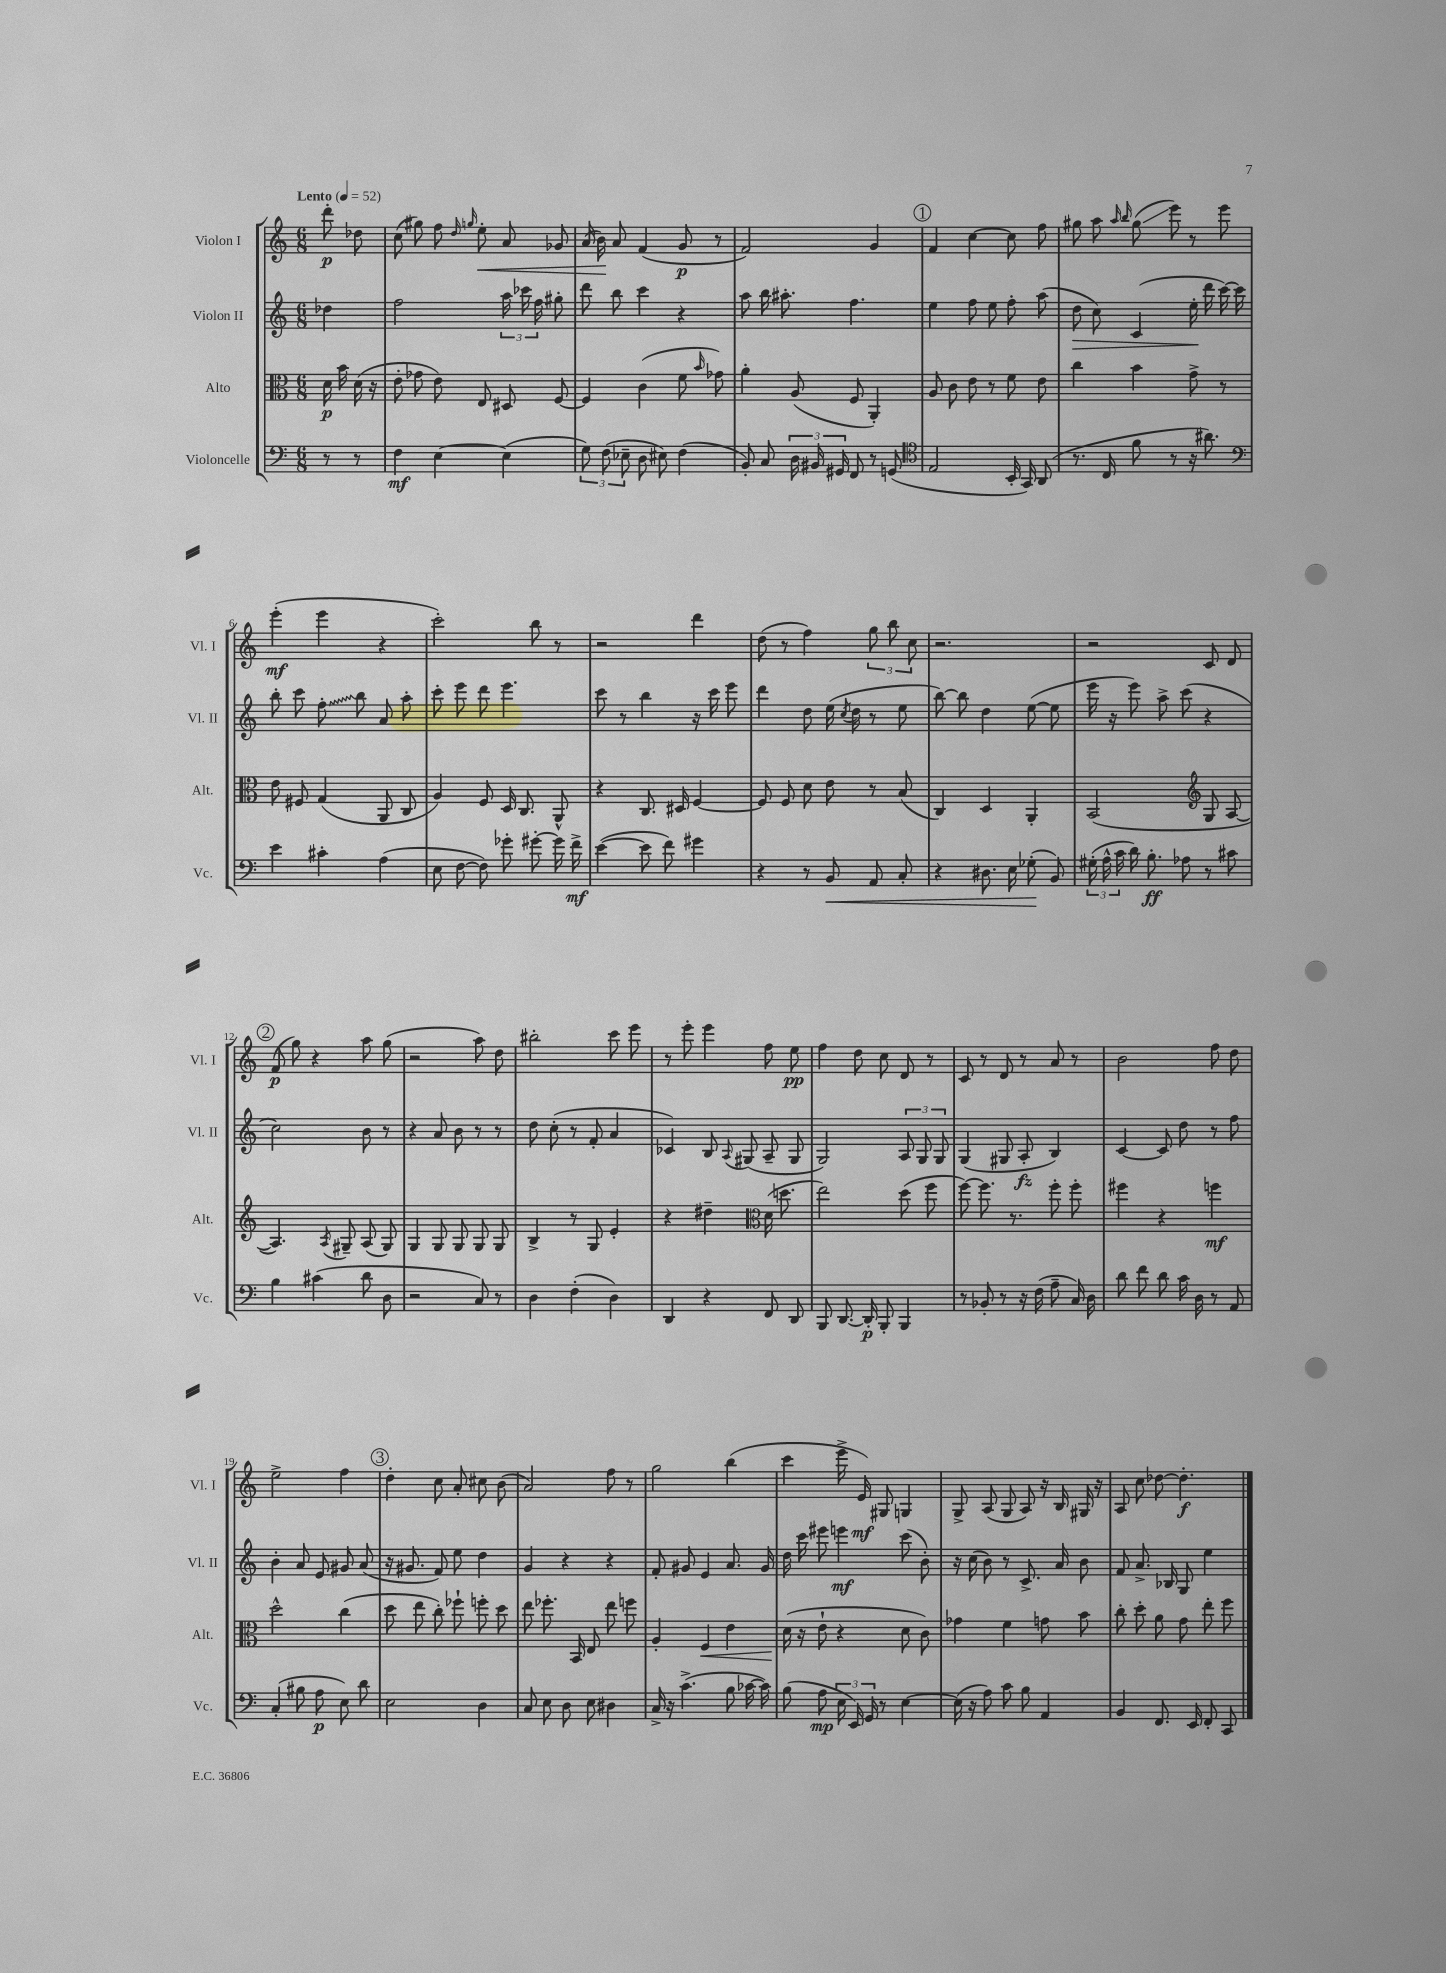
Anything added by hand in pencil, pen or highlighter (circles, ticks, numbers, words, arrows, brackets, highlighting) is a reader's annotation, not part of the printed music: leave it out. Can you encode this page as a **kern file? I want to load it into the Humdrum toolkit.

**kern	**kern	**kern	**kern
*staff4	*staff3	*staff2	*staff1
*clefF4	*clefC3	*clefG2	*clefG2
*k[]	*k[]	*k[]	*k[]
*M6/8	*M6/8	*M6/8	*M6/8
*MM52	*MM52	*MM52	*MM52
8r	16d	4dd-	8ddd'
.	16b	.	.
8r	(16d	.	8dd-
.	16r	.	.
=	=	=	=
4F	8e'	2ff	(8cc
.	8g-	.	8gg#)
[4E	8e)	.	8ff
.	.	.	16qqdd
.	.	.	16qqgg
.	8E	.	8ee'
(4E]	8D#	24aa	8a
.	.	24ccc-	.
.	.	24ff	.
.	[8F	8gg#'	8g-
=	=	=	=
12G)	4F]	8ddd	(16a
.	.	.	16b)
(12F	.	.	.
.	.	8bb	8a
12E-~	.	.	.
8D	(4c	4ccc	(4f
8E#)	.	.	.
(4F	8f	4r	8g
.	16qqb	.	.
.	8g-)	.	8r
=	=	=	=
8BB')	4a'	8aa	2f)
8C	.	16bb	.
.	.	8.aa#'	.
24D	(8A	.	.
24BB#	.	.	.
24GG#	.	.	.
8FF	8F	4.ff	.
8r	4AA')	.	4g
(8GG	.	.	.
=	=	=	=
*clefC4	*	*	*
2E	8A	4ee	4f
.	8c	.	.
.	8e	8ff	[4cc
.	8r	8ee	.
16BB'	8f	8ff'	8cc]
16GG)	.	.	.
(8AA	8e	(8aa	8ff
=	=	=	=
8.r	4cc	8dd	8gg#
.	.	8cc)	8aa
16C	.	.	.
.	.	.	16qqaa
.	.	.	16qqbb
8f	4b	(4c	(8gg#
8r	.	.	8eee)
16r	8g^	16ee'	8r
8.a#)	.	16ddd	.
.	8r	[16ccc)	8eee
.	.	16ccc]	.
=	=	=	=
*clefF4	*	*	*
4e	8e	8bb'	(4eee'
.	8F#	8ccc	.
4c#'	(4G	8ff'	4eee
.	.	8bb	.
(4A	8AA	8a	4r
.	8C	8aa'	.
=	=	=	=
8E	4A)	8ccc'	2ccc')
[8F	.	8eee	.
8F])	8F	8ddd	.
8g-'	16D	4.eee	.
.	8.C	.	.
[8g#'	.	.	8bb
16g#]	8AA^^	.	8r
16f^	.	.	.
=	=	=	=
([4e	4r	8ccc	2r
.	.	8r	.
8e]	8.C	4bb	.
8f)	.	.	.
.	16D#	.	.
4g#	[4F	16r	4ddd
.	.	16ccc	.
.	.	8eee	.
=	=	=	=
4r	8F]	4ddd	(8dd
.	8F	.	8r
8r	8d	8dd	4ff)
8BB	8e	(16ee	.
.	.	8qcc	.
.	.	16dd	.
8AA	8r	8r	12gg
.	.	.	12bb
8C'	(8B	8ee	.
.	.	.	12cc
=	=	=	=
4r	4C)	[8bb)	2.r
.	.	8bb]	.
8.D#	4D	4dd	.
16E	.	.	.
(8G-'	4AA'	([8ee	.
8BB)	.	8ee]	.
=	=	=	=
(24G#'	(2BB	16eee	2r
24A^^	.	.	.
.	.	16r	.
24c	.	.	.
16d)	.	8eee)	.
8.B'	.	.	.
.	.	8aa^	.
8A-	.	(8ccc	.
*	*clefG2	*	*
8r	8G	4r	8c
8c#	[8A	.	8d
=	=	=	=
4B	4.A])	2cc)	(8f
.	.	.	8gg)
(4c#	.	.	4r
.	8qA	.	.
.	8G#~	.	.
8d	(8A	8b	8aa
8D	8G#)	8r	(8gg
=	=	=	=
2r	4G	4r	2r
.	8G	8a	.
.	8G	8b	.
8C)	8G	8r	8aa)
8r	8G	8r	8dd
=	=	=	=
4D	4B^	8dd	2bb#'
.	.	(8cc'	.
(4F'	8r	8r	.
.	8G	8f'	.
4D)	4e'	4a	8ccc
.	.	.	8eee
=	=	=	=
4DD	4r	4c-)	8r
.	.	.	8eee'
4r	4dd#~	8B	4eee
.	.	8qqA	.
.	.	(8G#	.
*	*clefC3	*	*
8FF	(16d	8A~	8ff
.	8.dd	.	.
8DD	.	8G#	8ee
=	=	=	=
8BBB	2ee)	2G)	4ff
[8.DD	.	.	.
.	.	.	8dd
16DD']	.	.	.
8BBB'	.	.	8cc
4BBB	(8dd	12A	8d
.	.	12G	.
.	8ff	.	8r
.	.	12G	.
=	=	=	=
8r	[8ff)	(4G	8c
8BB-'	8.ff]	.	8r
8r	.	8G#	8d
.	8.r	.	.
16r	.	8A'	8r
(16F	.	.	.
8A~	8ff'	4B)	8a
16C)	8ff'	.	8r
16D	.	.	.
=	=	=	=
8d	4ff#	[4c	2b
8f	.	.	.
8d	4r	8c]	.
16c	.	8dd	.
16D	.	.	.
8r	4ff	8r	8ff
8AA	.	8ff	8dd
=	=	=	=
(4C'	2dd^^	4b'	2ee^
8B#	.	8a	.
8A	.	8e	.
8E)	(4cc	8g#	4ff
8d	.	(8a	.
=	=	=	=
2E	8dd	16r	4dd'
.	.	8.g#	.
.	8ee	.	.
.	8cc')	8f)	8cc
.	8ff-`	8ee	8a'
4D	8ff'	4dd	8cc#
.	8dd	.	(8b
=	=	=	=
8C	8ee	4g	2a)
8E	8.ff-'	.	.
8D	.	4r	.
.	16BB	.	.
8E	8E	.	.
4D#	8ee	4r	8ff
.	8ff	.	8r
=	=	=	=
16C^	4A'	8f'	2gg
16r	.	.	.
(4.c^	.	8g#	.
.	4F	4e	.
8B	4e	8.a	(4bb
[16c-	.	.	.
16c-])	.	16g#	.
=	=	=	=
(8B	(16d	16dd	4ccc
.	16r	16ccc	.
8A	8e`	8eee#	.
24E	4r	4eee	16eee^
24EE)	.	.	.
.	.	.	16e)
24GG	.	.	.
8r	.	.	8G#
[4E	8d	(8ccc	4G
.	8c)	8b')	.
=	=	=	=
(16E]	4g-	16r	8G^
16r	.	(16cc	.
8A)	.	8b)	(8A
8c	4f	8r	8G
8B	.	8.c^	8A)
4AA	8g	.	16r
.	.	16a	16B
.	8b	8b	16G#
.	.	.	16r
=	=	=	=
4BB	8cc'	8f	8A
.	8dd'	8.a^	8cc
8.FF	8a	.	[8dd-
.	.	16B-	.
.	8g	8G	4.dd-']
16EE	.	.	.
8FF'	8ee'	4ee	.
8CC	8ff	.	.
==	==	==	==
*-	*-	*-	*-
